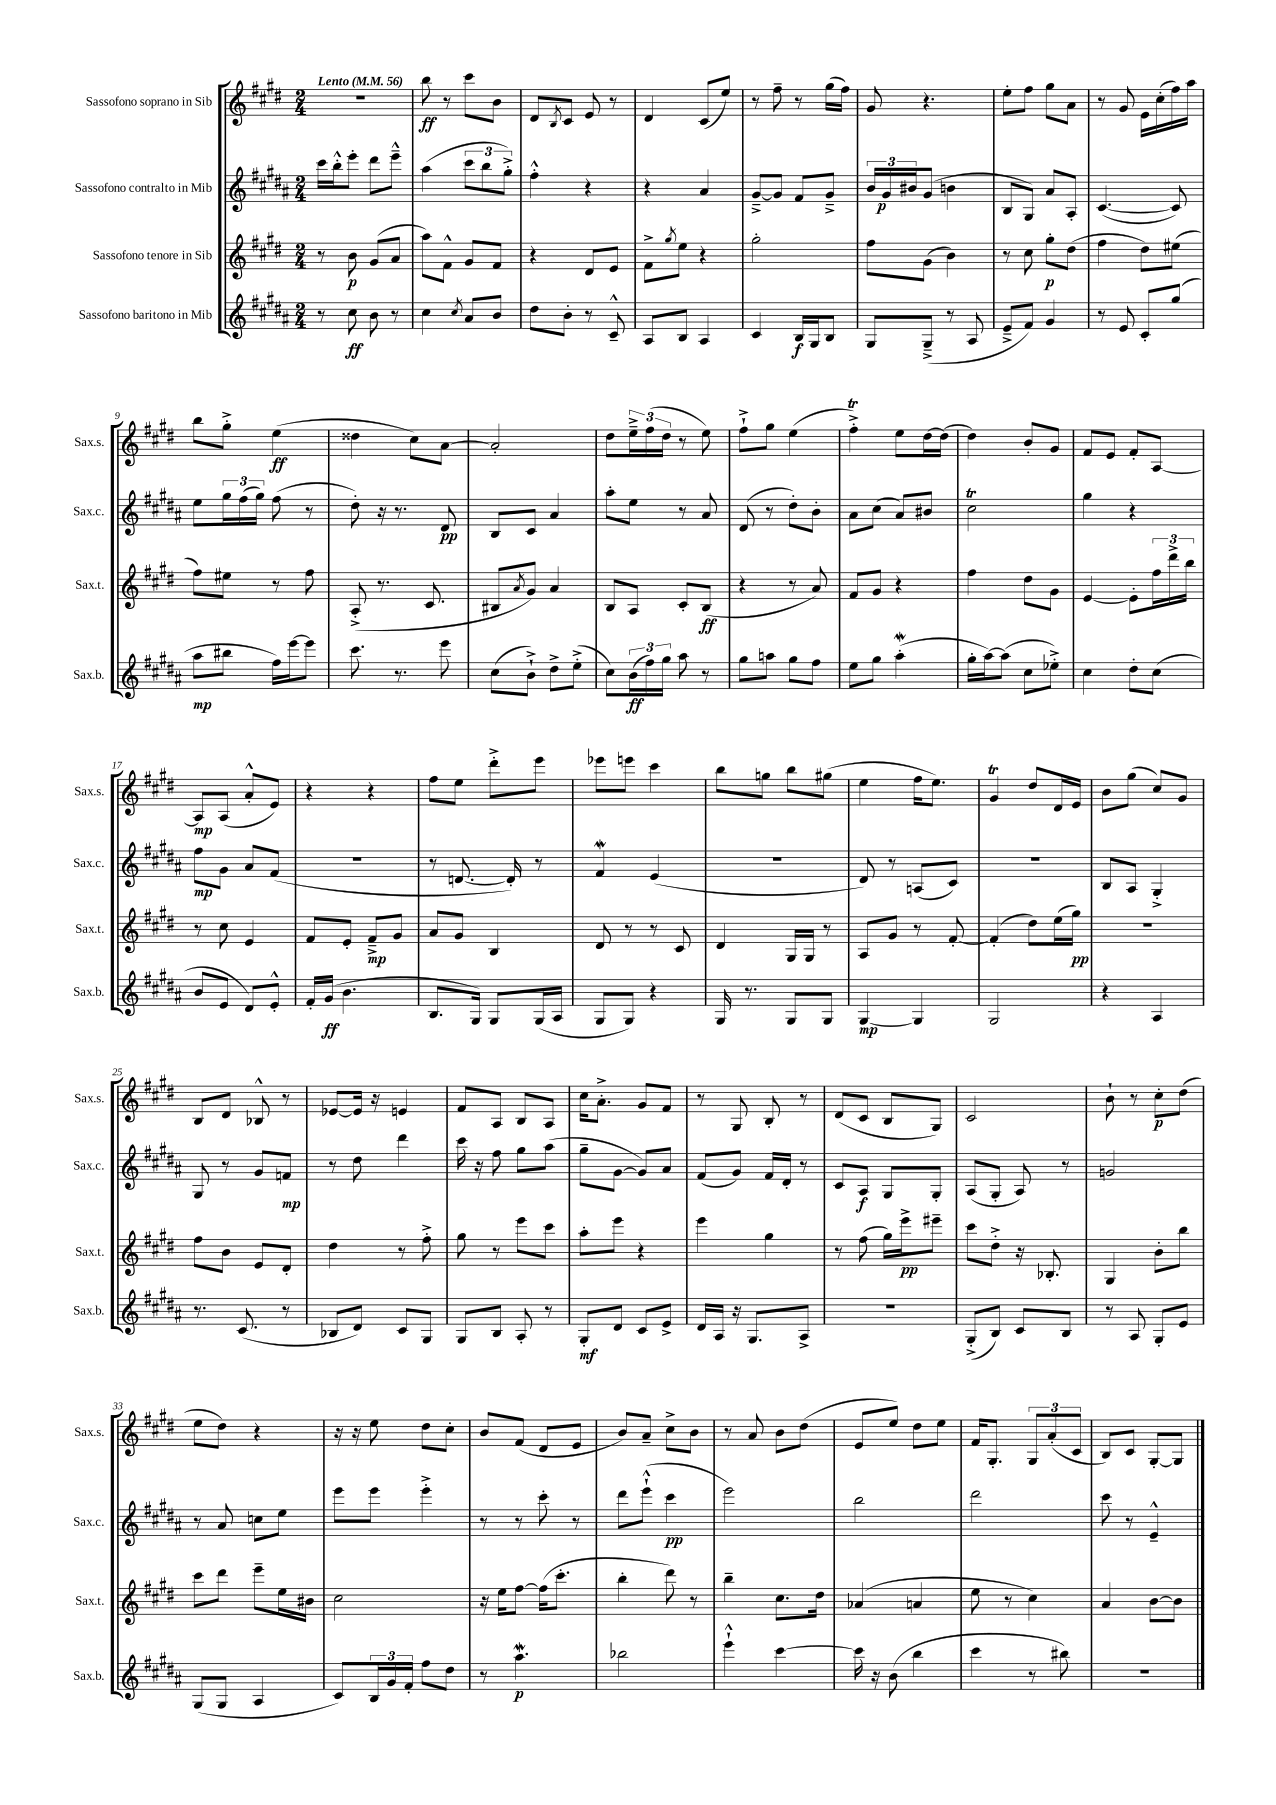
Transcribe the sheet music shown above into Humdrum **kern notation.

**kern	**dynam	**kern	**dynam	**kern	**dynam	**kern	**dynam
*part4	*part4	*part3	*part3	*part2	*part2	*part1	*part1
*staff4	*staff4	*staff3	*staff3	*staff2	*staff2	*staff1	*staff1
*I"Sassofono baritono in Mib	*	*I"Sassofono tenore in Sib	*	*I"Sassofono contralto in Mib	*	*I"Sassofono soprano in Sib	*
*I'Sax.b.	*	*I'Sax.t.	*	*I'Sax.c.	*	*I'Sax.s.	*
*clefG2	*	*clefG2	*	*clefG2	*	*clefG2	*
*k[f#c#g#d#a#]	*	*k[f#c#g#d#]	*	*k[f#c#g#d#a#]	*	*k[f#c#g#d#]	*
*M2/4	*	*M2/4	*	*M2/4	*	*M2/4	*
*MM56	*	*MM56	*	*MM56	*	*MM56	*
=1	=1	=1	=1	=1	=1	=1	=1
!	!	!	!	!	!	!LO:TX:a:B:t=Lento	!
8r	.	8r	.	16ccc#\LL	.	2r	.
.	.	.	.	16bb'^^\J	.	.	.
8cc#\	ff	8b\	p	8eee'\J	.	.	.
8b\	.	(8g#/L	.	8ddd#\L	.	.	.
8r	.	8a/J	.	8eee~^^\J	.	.	.
=2	=2	=2	=2	=2	=2	=2	=2
4cc#\	.	8aa\L)	.	(4aa#\	.	8bb\	ff
.	.	8f#^^\J	.	.	.	8r	.
8qcc#/	.	.	.	.	.	.	.
8a#/L	.	8g#/L	.	12ccc#\L	.	8ccc#\L	.
.	.	.	.	12bb\	.	.	.
8b/J	.	8f#/J	.	.	.	8b\J	.
.	.	.	.	12gg#'^\J)	.	.	.
=3	=3	=3	=3	=3	=3	=3	=3
8dd#\L	.	4r	.	4ff#'^^\	.	8d#/L	.
.	.	.	.	.	.	8qB/	.
8b'\J	.	.	.	.	.	8c#/J	.
8r	.	8d#/L	.	4r	.	8e/	.
8c#~^^/	.	8e/J	.	.	.	8r	.
=4	=4	=4	=4	=4	=4	=4	=4
8A#/L	.	8f#^\L	.	4r	.	4d#/	.
.	.	8qgg#/	.	.	.	.	.
8B/J	.	8ee\J	.	.	.	.	.
4A#/	.	4r	.	4a#/	.	(8c#/L	.
.	.	.	.	.	.	8ee/J)	.
=5	=5	=5	=5	=5	=5	=5	=5
4c#/	.	2gg#'\	.	[8g#~^/L	.	8r	.
.	.	.	.	8g#/J]	.	8ff#~\	.
16B/LL	f	.	.	8f#/L	.	8r	.
16G#/J	.	.	.	.	.	.	.
8B/J	.	.	.	8g#~^/J	.	(16gg#\LL	.
.	.	.	.	.	.	16ff#\JJ)	.
=6	=6	=6	=6	=6	=6	=6	=6
8G#/L	.	8ff#\L	.	24b/LL	.	8g#/	.
.	.	.	.	24g#/	p	.	.
.	.	.	.	24b#X/J	.	.	.
(8G#~^/J	.	(8g#\J	.	(8g#/J	.	4.r	.
8r	.	4b\)	.	4bn\	.	.	.
8A#/	.	.	.	.	.	.	.
=7	=7	=7	=7	=7	=7	=7	=7
8e~^/L	.	8r	.	8B/L	.	8ee'\L	.
8f#/J)	.	8cc#\	.	8G#/J)	.	8ff#\J	.
4g#/	.	8gg#'\L	p	8a#/L	.	8gg#\L	.
.	.	(8dd#\J	.	8A#'/J	.	8a\J	.
=8	=8	=8	=8	=8	=8	=8	=8
8r	.	4ff#\	.	([4.c#/	.	8r	.
8e/	.	.	.	.	.	8g#/	.
8c#'/L	.	8dd#\L)	.	.	.	16e\LL	.
.	.	.	.	.	.	(16cc#'\	.
(8gg#/J	.	(8ee#X\J	.	8c#/])	.	16ff#\)	.
.	.	.	.	.	.	16aa\JJ	.
!!LO:LB:g=z
=9	=9	=9	=9	=9	=9	=9	=9
8aa#\L	mp	8ff#\L)	.	8ee\L	.	8bb\L	.
8bb#X\J	.	8ee#X\J	.	24gg#\L	.	8gg#'^\J	.
.	.	.	.	(24ff#\	.	.	.
.	.	.	.	24gg#\JJ)	.	.	.
16ff#\LL)	.	8r	.	(8ff#\	.	(4ee\	ff
[16eee\J	.	.	.	.	.	.	.
8eee\J]	.	8ff#\	.	8r	.	.	.
=10	=10	=10	=10	=10	=10	=10	=10
8.ccc#\	.	(8A'^/	.	8dd#'\)	.	4dd##X\	.
.	.	8.r	.	16r	.	.	.
8.r	.	.	.	8.r	.	.	.
.	.	.	.	.	.	8cc#\L)	.
.	.	8.c#/	.	.	.	.	.
8eee\	.	.	.	8d#/	pp	[8a\J	.
=11	=11	=11	=11	=11	=11	=11	=11
(8cc#\L	.	8B#X/L	.	8B/L	.	2a'/]	.
.	.	8qa/	.	.	.	.	.
8b`^\J)	.	8g#/J)	.	8c#/J	.	.	.
8dd#^\L	.	4a/	.	4a#/	.	.	.
(8ee'^\J	.	.	.	.	.	.	.
=12	=12	=12	=12	=12	=12	=12	=12
8cc#\L)	.	8B/L	.	8aa#'\L	.	8dd#\L	.
(24b\L	ff	8A/J	.	8ee\J	.	24ee~^\L	.
24ff#\)	.	.	.	.	.	(24ff#\	.
24gg#\JJ	.	.	.	.	.	24dd#\JJ	.
8aa#\	.	8c#'/L	.	8r	.	8r	.
8r	.	(8B/J	ff	8a#/	.	8ee\)	.
=13	=13	=13	=13	=13	=13	=13	=13
8gg#\L	.	4r	.	(8d#/	.	8ff#`^\L	.
8aan\J	.	.	.	8r	.	8gg#\J	.
8gg#\L	.	8r	.	8dd#'\L)	.	(4ee\	.
8ff#\J	.	8a/)	.	8b'\J	.	.	.
=14	=14	=14	=14	=14	=14	=14	=14
8ee\L	.	8f#/L	.	8a#\L	.	4ff#T'^\)	.
8gg#\J	.	8g#/J	.	(8cc#\J	.	.	.
(4aa#W'\	.	4r	.	8a#/L)	.	8ee\L	.
.	.	.	.	8b#X/J	.	[16dd#\L	.
.	.	.	.	.	.	(16dd#\JJ]	.
=15	=15	=15	=15	=15	=15	=15	=15
16gg#'\LL	.	4ff#\	.	2cc#T\	.	4dd#\)	.
[16aa#\J)	.	.	.	.	.	.	.
(8aa#\J]	.	.	.	.	.	.	.
8cc#\L	.	8dd#\L	.	.	.	8b'/L	.
8ee-X'^\J)	.	8g#\J	.	.	.	8g#/J	.
=16	=16	=16	=16	=16	=16	=16	=16
4cc#\	.	[4e/	.	4gg#\	.	8f#/L	.
.	.	.	.	.	.	8e/J	.
8dd#'\L	.	8e'\L]	.	4r	.	8f#'/L	.
(8cc#\J	.	24ff#\L	.	.	.	[8A/J	.
.	.	24ddd#^\	.	.	.	.	.
.	.	24bb\JJ	.	.	.	.	.
!!LO:LB:g=z
=17	=17	=17	=17	=17	=17	=17	=17
8b/L	.	8r	.	8ff#\L	mp	8A/L]	mp
8e/J	.	8cc#\	.	8g#\J	.	(8A/J	.
8d#/L)	.	4e/	.	8a#/L	.	8a'^^/L	.
8e'^^/J	.	.	.	(8f#/J	.	8e/J)	.
=18	=18	=18	=18	=18	=18	=18	=18
16f#'/LL	.	8f#/L	.	2r	.	4r	.
(16g#/JJ	ff	.	.	.	.	.	.
4.b\	.	8e'/J	.	.	.	.	.
.	.	8f#~^/L	mp	.	.	4r	.
.	.	8g#/J	.	.	.	.	.
=19	=19	=19	=19	=19	=19	=19	=19
8.B/L	.	8a/L	.	8r	.	8ff#\L	.
.	.	8g#/J	.	[8.dn/	.	8ee\J	.
16G#/Jk)	.	.	.	.	.	.	.
8G#/L	.	4B/	.	.	.	8ddd#'^\L	.
.	.	.	.	16d'/])	.	.	.
(16G#/L	.	.	.	8r	.	8eee\J	.
16A#/JJ	.	.	.	.	.	.	.
=20	=20	=20	=20	=20	=20	=20	=20
8G#/L	.	8d#/	.	4f#W/	.	8eee-X\L	.
8G#/J)	.	8r	.	.	.	8eeen\J	.
4r	.	8r	.	(4e/	.	4ccc#\	.
.	.	8c#/	.	.	.	.	.
=21	=21	=21	=21	=21	=21	=21	=21
16G#/	.	4d#/	.	2r	.	8bb\L	.
8.r	.	.	.	.	.	.	.
.	.	.	.	.	.	8ggn\J	.
8G#/L	.	16G#/LL	.	.	.	8bb\L	.
.	.	16G#/JJ	.	.	.	.	.
8G#/J	.	8r	.	.	.	(8gg#X\J	.
=22	=22	=22	=22	=22	=22	=22	=22
[4G#/	mp	8A/L	.	8d#/)	.	4ee\	.
.	.	8g#/J	.	8r	.	.	.
4G#/]	.	8r	.	(8An/L	.	16ff#\KL	.
.	.	.	.	.	.	8.ee\J)	.
.	.	[8f#'/	.	8c#/J)	.	.	.
=23	=23	=23	=23	=23	=23	=23	=23
2G#/	.	(4f#'/]	.	2r	.	4g#t/	.
.	.	8dd#\L)	.	.	.	8dd#/L	.
.	.	(16ee\L	.	.	.	16d#/L	.
.	.	16gg#\JJ)	pp	.	.	16e/JJ	.
=24	=24	=24	=24	=24	=24	=24	=24
4r	.	2r	.	8B/L	.	8b\L	.
.	.	.	.	8A#/J	.	(8gg#\J	.
4A#/	.	.	.	4G#'^/	.	8cc#/L)	.
.	.	.	.	.	.	8g#/J	.
!!LO:LB:g=z
=25	=25	=25	=25	=25	=25	=25	=25
8.r	.	8ff#\L	.	8G#/	.	8B/L	.
.	.	8b\J	.	8r	.	8d#/J	.
(8.c#/	.	.	.	.	.	.	.
.	.	8e/L	.	8g#/L	.	8B-X^^/	.
8r	.	8d#'/J	.	8fn/J	mp	8r	.
=26	=26	=26	=26	=26	=26	=26	=26
8B-X/L	.	4dd#\	.	8r	.	[8e-X/L	.
8d#/J)	.	.	.	8dd#\	.	16e-/Jk]	.
.	.	.	.	.	.	16r	.
8c#/L	.	8r	.	4ddd#\	.	4en/	.
8G#/J	.	8ff#'^\	.	.	.	.	.
=27	=27	=27	=27	=27	=27	=27	=27
8G#/L	.	8gg#\	.	16ccc#\	.	8f#/L	.
.	.	.	.	16r	.	.	.
8B/J	.	8r	.	8ff#\	.	8A/J	.
8A#'/	.	8eee\L	.	8gg#\L	.	8B/L	.
8r	.	8ccc#\J	.	(8aa#\J	.	8A/J	.
=28	=28	=28	=28	=28	=28	=28	=28
8G#'/L	mf	8aa'\L	.	8gg#~\L	.	16cc#\KL	.
.	.	.	.	.	.	8.a'^\J	.
8d#/J	.	8eee\J	.	[8g#\J	.	.	.
8c#/L	.	4r	.	8g#/L])	.	8g#/L	.
8e^/J	.	.	.	8a#/J	.	8f#/J	.
=29	=29	=29	=29	=29	=29	=29	=29
16d#/LL	.	4eee\	.	(8f#/L	.	8r	.
16A#/JJ	.	.	.	.	.	.	.
16r	.	.	.	8g#/J)	.	8G#/	.
8.G#/L	.	.	.	.	.	.	.
.	.	4gg#\	.	16f#/LL	.	8B'/	.
.	.	.	.	16d#'/JJ	.	.	.
8A#^/J	.	.	.	8r	.	8r	.
=30	=30	=30	=30	=30	=30	=30	=30
2r	.	8r	.	8c#/L	.	(8d#/L	.
.	.	(8ff#\	.	8A#/J	f	8c#/J	.
.	.	16gg#\LL)	.	8G#/L	.	8B/L	.
.	.	16eee^\J	pp	.	.	.	.
.	.	8eee#X~\J	.	8G#'/J	.	8G#/J)	.
=31	=31	=31	=31	=31	=31	=31	=31
(8G#'^/L	.	8ccc#\L	.	(8A#/L	.	2c#/	.
8B/J)	.	8dd#'^\J	.	8G#'/J	.	.	.
8c#/L	.	16r	.	8A#/)	.	.	.
.	.	8.B-X'/	.	.	.	.	.
8B/J	.	.	.	8r	.	.	.
=32	=32	=32	=32	=32	=32	=32	=32
8r	.	4G#/	.	2gn/	.	8b`\	.
8A#/	.	.	.	.	.	8r	.
8G#'/L	.	8b'\L	.	.	.	8cc#'\L	p
8e/J	.	8bb\J	.	.	.	(8dd#\J	.
!!LO:LB:g=z
=33	=33	=33	=33	=33	=33	=33	=33
(8G#/L	.	8ccc#\L	.	8r	.	8ee\L	.
8G#/J	.	8ddd#\J	.	8a#/	.	8dd#\J)	.
4A#/	.	8eee~\L	.	8ccn\L	.	4r	.
.	.	16ee\L	.	8ee\J	.	.	.
.	.	16b#X\JJ	.	.	.	.	.
=34	=34	=34	=34	=34	=34	=34	=34
8c#/L)	.	2cc#\	.	8eee\L	.	16r	.
.	.	.	.	.	.	16r	.
24B/L	.	.	.	8eee\J	.	8ee\	.
24g#/	.	.	.	.	.	.	.
24f#'/JJ	.	.	.	.	.	.	.
8ff#\L	.	.	.	4eee'^\	.	8dd#\L	.
8dd#\J	.	.	.	.	.	8cc#'\J	.
=35	=35	=35	=35	=35	=35	=35	=35
8r	.	16r	.	8r	.	8b/L	.
.	.	16ee\KL	.	.	.	.	.
4.aa#W\	p	[8ff#\J	.	8r	.	(8f#/J	.
.	.	(16ff#\KL]	.	8ccc#'\	.	8d#/L	.
.	.	8.ccc#'\J	.	.	.	.	.
.	.	.	.	8r	.	8e/J	.
=36	=36	=36	=36	=36	=36	=36	=36
2bb-X\	.	4bb'\	.	8ddd#\L	.	8b/L)	.
.	.	.	.	(8eee`^^\J	.	8a~/J	.
.	.	8ddd#\)	.	4ccc#\	pp	8cc#^\L	.
.	.	8r	.	.	.	8b\J	.
=37	=37	=37	=37	=37	=37	=37	=37
4eee`^^\	.	4bb~\	.	2eee\)	.	8r	.
.	.	.	.	.	.	8a/	.
[4ccc#\	.	8.cc#\L	.	.	.	8b\L	.
.	.	.	.	.	.	(8dd#\J	.
.	.	16dd#\Jk	.	.	.	.	.
=38	=38	=38	=38	=38	=38	=38	=38
16ccc#\]	.	(4a-X/	.	2bb\	.	8e/L	.
16r	.	.	.	.	.	.	.
(8b\	.	.	.	.	.	8ee/J)	.
4bb\	.	4an/	.	.	.	8dd#\L	.
.	.	.	.	.	.	8ee\J	.
=39	=39	=39	=39	=39	=39	=39	=39
4ccc#\	.	8ee\	.	2ddd#\	.	16f#/KL	.
.	.	.	.	.	.	8.G#'/J	.
.	.	8r	.	.	.	.	.
8r	.	4cc#\)	.	.	.	12G#/L	.
.	.	.	.	.	.	(12a'/	.
8bb#X\)	.	.	.	.	.	.	.
.	.	.	.	.	.	12c#/J	.
=40	=40	=40	=40	=40	=40	=40	=40
2r	.	4a/	.	8ccc#\	.	8B/L)	.
.	.	.	.	8r	.	8c#/J	.
.	.	[8b\L	.	4e~^^/	.	[8G#'/L	.
.	.	8b\J]	.	.	.	8G#/J]	.
==	==	==	==	==	==	==	==
*-	*-	*-	*-	*-	*-	*-	*-
